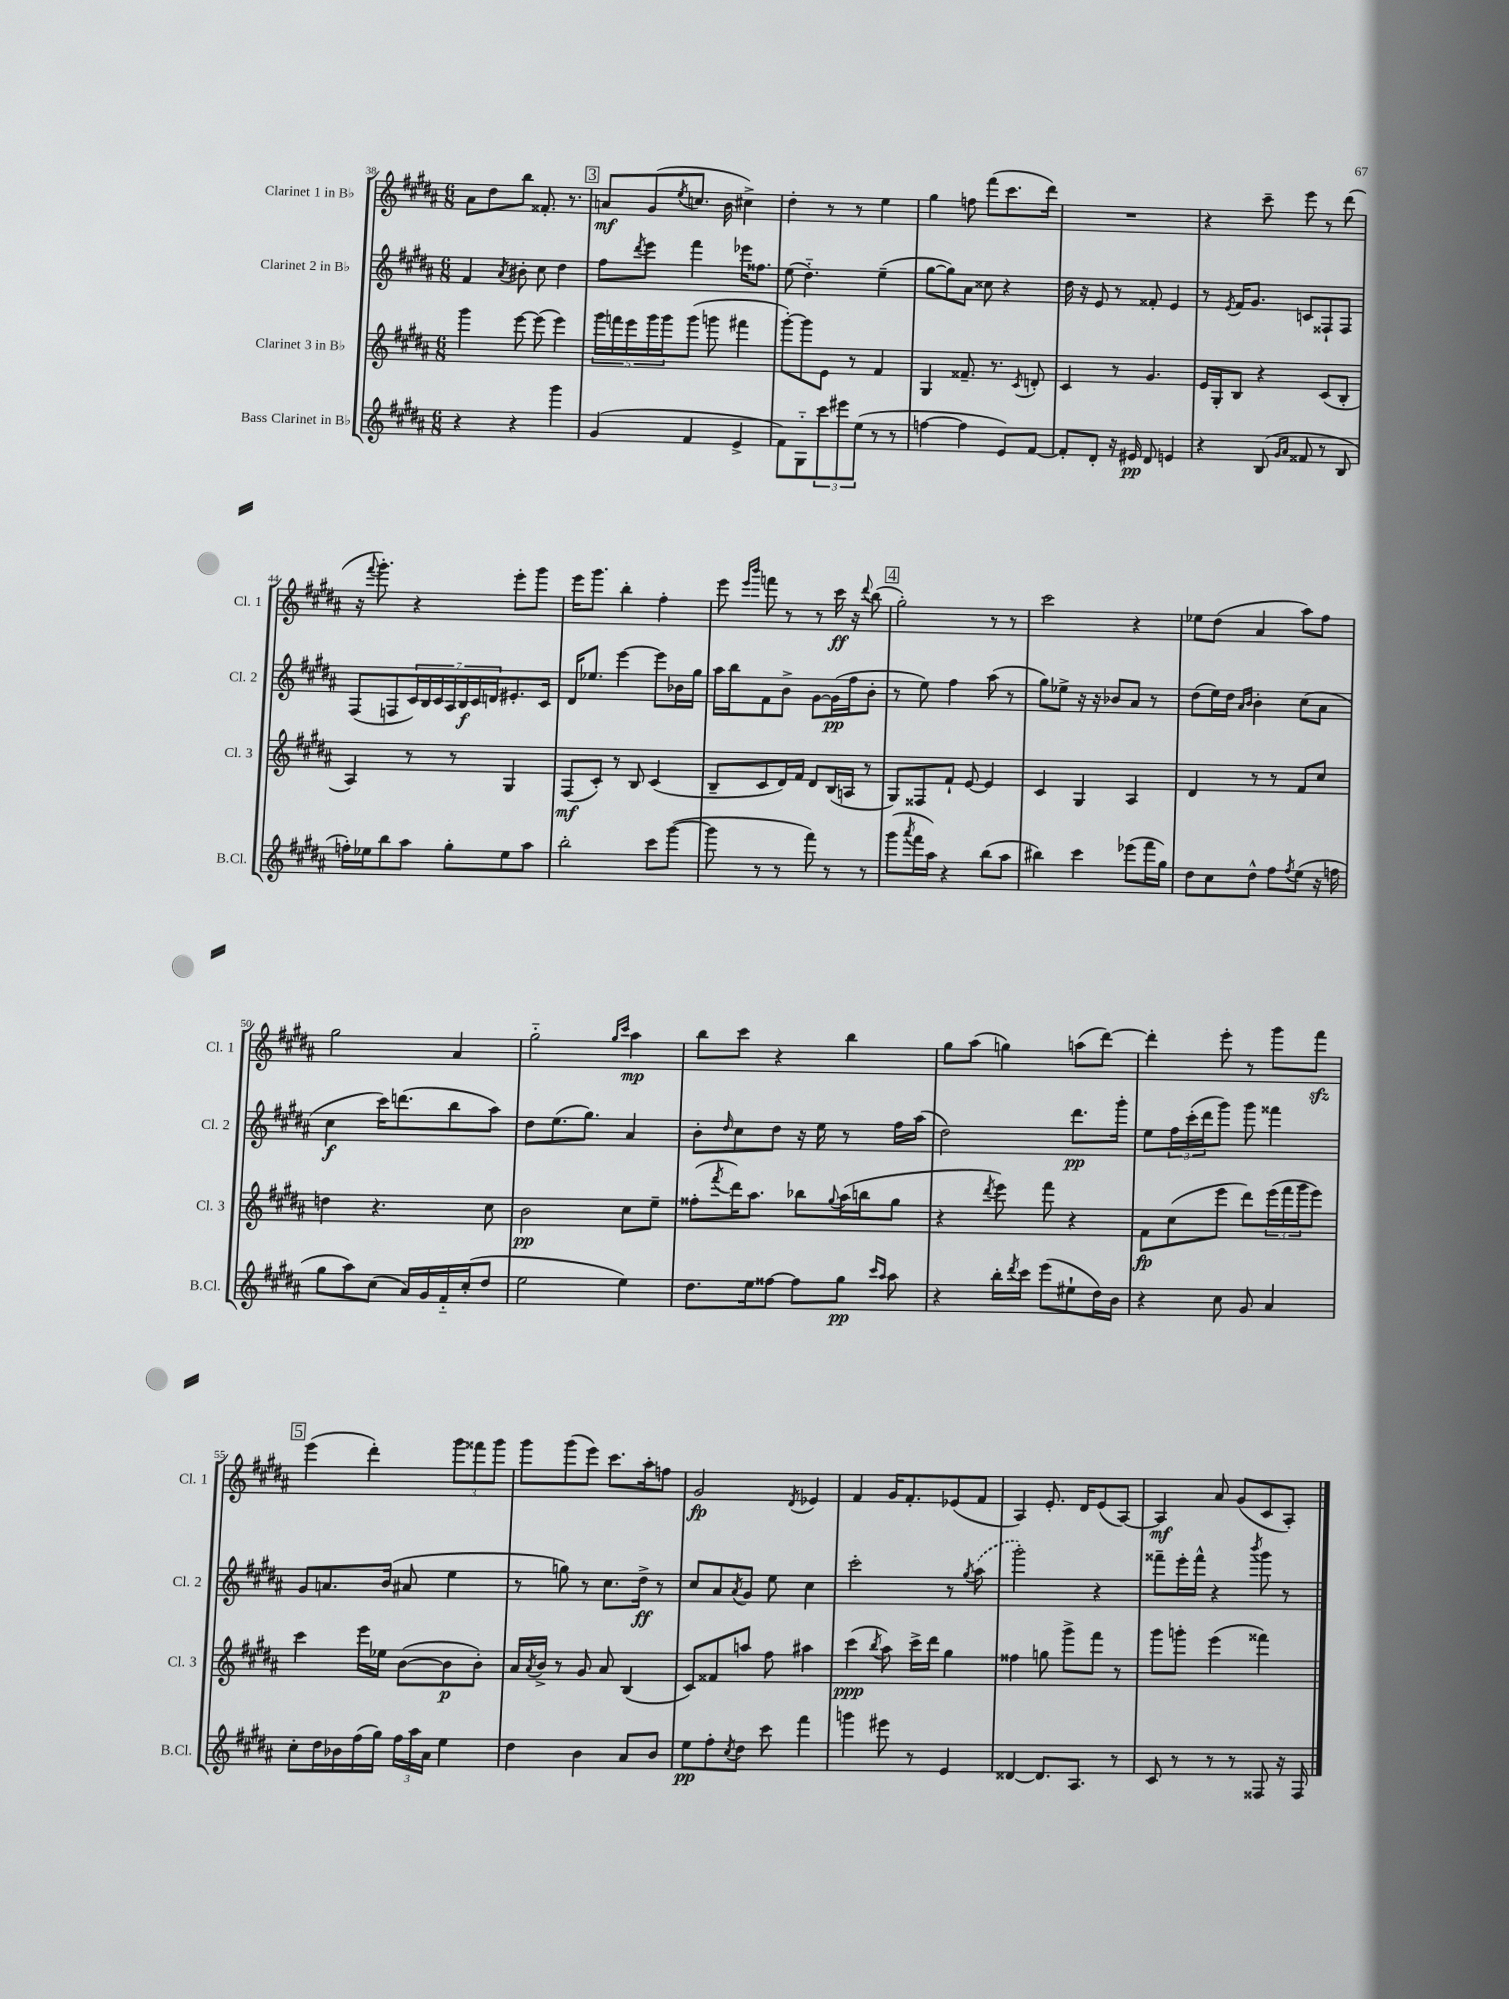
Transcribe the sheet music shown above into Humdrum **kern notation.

**kern	**dynam	**kern	**dynam	**kern	**dynam	**kern	**dynam
*part4	*part4	*part3	*part3	*part2	*part2	*part1	*part1
*staff4	*staff4	*staff3	*staff3	*staff2	*staff2	*staff1	*staff1
*I"Bass Clarinet in B♭	*	*I"Clarinet 3 in B♭	*	*I"Clarinet 2 in B♭	*	*I"Clarinet 1 in B♭	*
*I'B.Cl.	*	*I'Cl. 3	*	*I'Cl. 2	*	*I'Cl. 1	*
*clefG2	*	*clefG2	*	*clefG2	*	*clefG2	*
*k[f#c#g#d#a#]	*	*k[f#c#g#d#a#]	*	*k[f#c#g#d#a#]	*	*k[f#c#g#d#a#]	*
*M6/8	*	*M6/8	*	*M6/8	*	*M6/8	*
=38	=38	=38	=38	=38	=38	=38	=38
4r	.	4ggg#\	.	4f#/	.	8a#\L	.
.	.	.	.	.	.	8dd#\	.
.	.	.	.	8qa#/	.	.	.
4r	.	[8eee\	.	8b#X'\	.	8bb\J	.
.	.	(8eee\]	.	8cc#\	.	8.f##X'/	.
4ggg#\	.	4eee\)	.	4dd#\	.	.	.
.	.	.	.	.	.	8.r	.
!!LO:REH:place=s1:t=3
=39	=39	=39	=39	=39	=39	=39	=39
(4g#/	.	20ggg#\LL	.	8ff#\L	.	8an/L	mf
.	.	20fffn\	.	.	.	.	.
.	.	20eee\	.	.	.	.	.
.	.	.	.	8qddd#/	.	.	.
.	.	.	.	8eee\J	.	(8g#/	.
.	.	20ggg#\	.	.	.	.	.
.	.	20ggg#\J	.	.	.	.	.
.	.	.	.	.	.	8qee/	.
4f#/	.	(8ggg#\J	.	4fff#\	.	8.ccn/J	.
.	.	8gggn\	.	.	.	.	.
.	.	.	.	.	.	16b\	.
4e^/	.	4fff#X\	.	16eee-X\KL	.	4cc#X^\)	.
.	.	.	.	8.ff##X\J	.	.	.
=40	=40	=40	=40	=40	=40	=40	=40
8f#\L)	.	[8ggg#'\L)	.	(8ee\	.	4dd#'\	.
8G#\	.	8ggg#\]	.	4.dd#\)	.	.	.
12ccc#\	.	8e\J	.	.	.	8r	.
12eee#X\	.	.	.	.	.	.	.
.	.	8r	.	.	.	8r	.
(12ee\J	.	.	.	.	.	.	.
8r	.	4f#/	.	(4ee~\	.	4ee\	.
8r	.	.	.	.	.	.	.
=41	=41	=41	=41	=41	=41	=41	=41
[4ffn\	.	4G#/	.	[8gg#\L	.	4gg#\	.
.	.	.	.	8gg#\])	.	.	.
4ff\]	.	8.f##X~/	.	8a#\J	.	8ffn\	.
.	.	.	.	8cc##X\	.	(8fff#\L	.
.	.	8.r	.	.	.	.	.
8e/L)	.	.	.	4r	.	8.ccc#\	.
.	.	8qc#/	.	.	.	.	.
[8f#/J	.	8dn'/	.	.	.	.	.
.	.	.	.	.	.	16ddd#\Jk)	.
=42	=42	=42	=42	=42	=42	=42	=42
8f#'/L]	.	4c#/	.	16dd#\	.	2.r	.
.	.	.	.	16r	.	.	.
8d#'/J	.	.	.	8e/	.	.	.
16r	.	8r	.	8r	.	.	.
16e#X/	pp	.	.	.	.	.	.
8d#/	.	4.g#/	.	8f##X'/	.	.	.
4en/	.	.	.	4e/	.	.	.
=43	=43	=43	=43	=43	=43	=43	=43
4r	.	16e/LL	.	8r	.	4r	.
.	.	16G#'/J	.	.	.	.	.
.	.	.	.	8qe/	.	.	.
.	.	8B/J	.	16f#/KL	.	.	.
.	.	.	.	8.g#/J	.	.	.
(8B/	.	4r	.	.	.	8ccc#~\	.
16qqg#/LL	.	.	.	.	.	.	.
16qqa#/JJ	.	.	.	.	.	.	.
8f##X/	.	.	.	8cn/L	.	8eee\	.
8r	.	(8c#/L	.	8F##X`/	.	8r	.
8B/	.	8B'/J	.	8F##/J	.	(8ddd#\	.
!!LO:LB:g=z
=44	=44	=44	=44	=44	=44	=44	=44
16ffn'\LL)	.	4A#/)	.	(8F#/L	.	16r	.
.	.	.	.	.	.	8qqfff#/	.
16ee-X\J	.	.	.	.	.	8.ggg#'\)	.
8bb\	.	.	.	8Fn/	.	.	.
8aa#\J	.	8r	.	28c#/L)	.	4r	.
.	.	.	.	28B/	.	.	.
.	.	.	.	28c#/	.	.	.
.	.	.	.	28A#/	.	.	.
8gg#'\L	.	8r	.	.	.	.	.
.	.	.	.	28B/	f	.	.
.	.	.	.	28c#/	.	.	.
.	.	.	.	28dn/J	.	.	.
8ee-\	.	4G#/	.	8.e#X'/	.	8eee'\L	.
8aa#\J	.	.	.	.	.	8ggg#\J	.
.	.	.	.	16c#/Jk	.	.	.
=45	=45	=45	=45	=45	=45	=45	=45
2bb'\	.	(8F#/L	mf	16d#/KL	.	16eee\KL	.
.	.	.	.	8.ee-X/J	.	8.ggg#\J	.
.	.	8c#'/J)	.	.	.	.	.
.	.	8r	.	[4eee\	.	4bb'\	.
.	.	8B/	.	.	.	.	.
8ccc#\L	.	(4c#/	.	8eee\L]	.	4ff#'\	.
([8ggg#\J	.	.	.	16b-X\L	.	.	.
.	.	.	.	16gg#\JJ	.	.	.
=46	=46	=46	=46	=46	=46	=46	=46
8ggg#\]	.	8B~/L	.	16aa#\LL	.	8eee\	.
.	.	.	.	16bb\J	.	.	.
.	.	.	.	.	.	16qqeee/LL	.
.	.	.	.	.	.	16qqbbb/JJ	.
8r	.	8c#/	.	8f#\	.	8fffn\	.
8r	.	16d#/L)	.	8b^\J	.	8r	.
.	.	16f#/JJ	.	.	.	.	.
8fff#\)	.	8d#/L	.	[8g#\L	.	8r	.
8r	.	(16B/L	.	(16g#\L]	pp	16ccc#\	ff
.	.	16An/JJ	.	16ff#\J	.	16r	.
.	.	.	.	.	.	8qqddd#/	.
8r	.	8r	.	8b'\J	.	(8bb\	.
!!LO:REH:place=s1:t=4
=47	=47	=47	=47	=47	=47	=47	=47
(8ggg#\L	.	8G#/L)	.	8r	.	2gg#'\)	.
8qaaa#/	.	.	.	.	.	.	.
16fff#\L	.	8F##X/	.	8ee\)	.	.	.
16aa#\JJ)	.	.	.	.	.	.	.
4r	.	8f#`/J	.	4ff#\	.	.	.
.	.	[8e/	.	.	.	.	.
(8bb\L	.	4e/]	.	(8aa#\	.	8r	.
8aa#\J	.	.	.	8r	.	8r	.
=48	=48	=48	=48	=48	=48	=48	=48
4bb#X\)	.	4c#/	.	8gg#\L)	.	2ccc#\	.
.	.	.	.	8ee-X^\J	.	.	.
4ccc#\	.	4G#/	.	16r	.	.	.
.	.	.	.	16r	.	.	.
.	.	.	.	8b-X/L	.	.	.
(8eee-X\L	.	4A#/	.	8a#/J	.	4r	.
16fff#\L	.	.	.	8r	.	.	.
16gg#\JJ)	.	.	.	.	.	.	.
=49	=49	=49	=49	=49	=49	=49	=49
8dd#\L	.	4d#/	.	(8dd#\L	.	8ee-X\L	.
8cc#\	.	.	.	16ee\L)	.	(8dd#\J	.
.	.	.	.	16dd#\JJ	.	.	.
.	.	.	.	16qqa#/LL	.	.	.
.	.	.	.	16qqb/JJ	.	.	.
8dd#^^\J	.	8r	.	4b'\	.	4a#/	.
8ff#\L	.	8r	.	.	.	.	.
8qff#/	.	.	.	.	.	.	.
(8ee\J	.	8f#/L	.	(8cc#\L	.	8aa#\L)	.
16r	.	8cc#/J	.	8a#\J	.	8ff#\J	.
16ffn\	.	.	.	.	.	.	.
!!LO:LB:g=z
=50	=50	=50	=50	=50	=50	=50	=50
8gg#\L	.	4ddn\	.	4cc#\	f	2gg#\	.
8aa#\)	.	.	.	.	.	.	.
(8cc#\J	.	4.r	.	16ccc#\KL)	.	.	.
.	.	.	.	(8.dddn\	.	.	.
16a#/LL)	.	.	.	.	.	.	.
16g#/	.	.	.	.	.	.	.
16f#/	.	.	.	8bb\	.	4a#/	.
(16cc#'/J	.	.	.	.	.	.	.
8dd#/J	.	8cc#\	.	8aa#\J)	.	.	.
=51	=51	=51	=51	=51	=51	=51	=51
2ee\	.	2b\	pp	8dd#\L	.	2gg#\	.
.	.	.	.	(8.ee\	.	.	.
.	.	.	.	8.gg#\J)	.	.	.
.	.	.	.	.	.	16qqgg#/LL	.
.	.	.	.	.	.	16qqccc#/JJ	.
4ee\)	.	8cc#\L	.	4a#/	.	4aa#\	mp
.	.	8ee~\J	.	.	.	.	.
=52	=52	=52	=52	=52	=52	=52	=52
8.dd#\L	.	(8ff##X'\L	.	8b'\L	.	8bb\L	.
.	.	8qfff#/	.	16qqdd#/	.	.	.
.	.	16ddd#\K)	.	8cc#\	.	8ccc#\J	.
16ee\k	.	8.aa#\J	.	.	.	.	.
[8ff##X\J	.	.	.	8dd#\J	.	4r	.
8ff##\L]	.	8bb-X\L	.	16r	.	.	.
.	.	.	.	16ee\	.	.	.
.	.	8qqgg#/	.	.	.	.	.
8gg#\J	pp	(16aa#\L	.	8r	.	4bb\	.
.	.	16bbn\J	.	.	.	.	.
16qqccc#/LL	.	.	.	.	.	.	.
16qqaa#/JJ	.	.	.	.	.	.	.
8aa#\	.	8gg#\J	.	16ff#\LL	.	.	.
.	.	.	.	(16aa#\JJ	.	.	.
=53	=53	=53	=53	=53	=53	=53	=53
4r	.	4r	.	2dd#\)	.	8gg#\L	.
.	.	.	.	.	.	(8aa#\J	.
.	.	8qddd#/	.	.	.	.	.
16bb'\LL	.	8eee\)	.	.	.	4ggn\)	.
8qddd#/	.	.	.	.	.	.	.
16ccc#\JJ	.	.	.	.	.	.	.
(8eee\L	.	8fff#\	.	.	.	.	.
8ee#X`\	.	4r	.	8.ddd#\L	pp	(8aan\L	.
16dd#\L)	.	.	.	.	.	[8ddd#\J)	.
16b\JJ	.	.	.	16ggg#'\Jk	.	.	.
=54	=54	=54	=54	=54	=54	=54	=54
4r	.	8f#\L	fp	8ee\L	.	4ddd#'\]	.
.	.	(8cc#\	.	24ff#\L	.	.	.
.	.	.	.	(24ccc#'\	.	.	.
.	.	.	.	24ddd#\J	.	.	.
8cc#\	.	8eee\J	.	8ggg#\J)	.	8eee'\	.
8g#/	.	8ddd#\L)	.	8ggg#\	.	8r	.
4a#/	.	(24eee\L	.	4fff##X\	.	8ggg#\L	.
.	.	24fff#\	.	.	.	.	.
.	.	24ggg#\J	.	.	.	.	.
.	.	8eee\J)	.	.	.	8fff#zz\J	.
!!LO:LB:g=z
!!LO:REH:place=s1:t=5
=55	=55	=55	=55	=55	=55	=55	=55
8cc#'\L	.	4ccc#\	.	8g#/L	.	(4eee\	.
16dd#\L	.	.	.	8.an/	.	.	.
16b-X\	.	.	.	.	.	.	.
(16ff#\	.	16eee\LL	.	.	.	4ddd#'\)	.
16gg#\JJ)	.	16ee-X\JJ	.	(16b/Jk	.	.	.
24ff#\LL	.	([8b\L	.	8a#X/	.	.	.
24aa#\	.	.	.	.	.	.	.
24a#\JJ	.	.	.	.	.	.	.
4ee\	.	8b\]	p	4ee\	.	12ggg#\L	.
.	.	.	.	.	.	12fff##X\	.
.	.	8b'\J)	.	.	.	.	.
.	.	.	.	.	.	12ggg#\J	.
=56	=56	=56	=56	=56	=56	=56	=56
4dd#\	.	16a#/LL	.	8r	.	8ggg#\L	.
.	.	8qa#/	.	.	.	.	.
.	.	16b^/JJ	.	.	.	.	.
.	.	8r	.	8ggn\)	.	(8ggg#\	.
4b\	.	8g#/	.	8r	.	8eee\J)	.
.	.	8a#/	.	8.cc#\L	.	8.ccc#\L	.
8a#/L	.	(4B/	.	.	.	.	.
.	.	.	.	16dd#^\Jk	ff	16aa#'\k	.
8b/J	.	.	.	8r	.	8ffn\J	.
=57	=57	=57	=57	=57	=57	=57	=57
8ee\L	pp	8c#/L)	.	8cc#/L	.	2g#/	fp
8ff#'\	.	8f##X/	.	8a#/	.	.	.
8qcc#/	.	.	.	8qa#/	.	.	.
8dd#\J	.	8aan/J	.	8g#/J	.	.	.
8ccc#\	.	8ff#\	.	8ee\	.	.	.
.	.	.	.	.	.	8qd#/	.
4fff#\	.	4aa#X\	.	4cc#\	.	4e-X/	.
=58	=58	=58	=58	=58	=58	=58	=58
4gggn\	.	(4ccc#\	ppp	2ccc#'\	.	4f#/	.
.	.	8qbb/	.	.	.	.	.
8eee#X\	.	8aa#\)	.	.	.	16g#/KL	.
.	.	.	.	.	.	8.f#'/	.
8r	.	16ccc#^\LL	.	.	.	.	.
.	.	16ddd#\JJ	.	.	.	.	.
4e/	.	4gg#\	.	8r	.	(8e-X/	.
.	.	.	.	8qgg#/	.	.	.
.	.	.	.	(8aa#\	.	8f#/J	.
=59	=59	=59	=59	=59	=59	=59	=59
[4d##X/	.	4ff##X\	.	2ggg#'\)	.	4A#/)	.
8.d##/L]	.	8ggn\	.	.	.	8.e'/	.
.	.	8ggg#^\L	.	.	.	.	.
8.A#/J	.	.	.	.	.	16d#/KL	.
.	.	8fff#\J	.	4r	.	(8e/	.
8r	.	8r	.	.	.	[8A#/J)	.
=60	=60	=60	=60	=60	=60	=60	=60
8c#/	.	8ggg#\L	.	8fff##X~\L	.	4A#/]	mf
8r	.	8gggn'\J	.	16eee'\L	.	.	.
.	.	.	.	16fff##^^\JJ	.	.	.
8r	.	(4eee\	.	4r	.	8a#/	.
8r	.	.	.	.	.	(8g#/L	.
.	.	.	.	8qbbb/	.	.	.
8F##X/	.	4fff##X\)	.	8ggg#\	.	8c#/	.
16r	.	.	.	8r	.	8A#'/J)	.
16F##/	.	.	.	.	.	.	.
==	==	==	==	==	==	==	==
*-	*-	*-	*-	*-	*-	*-	*-
